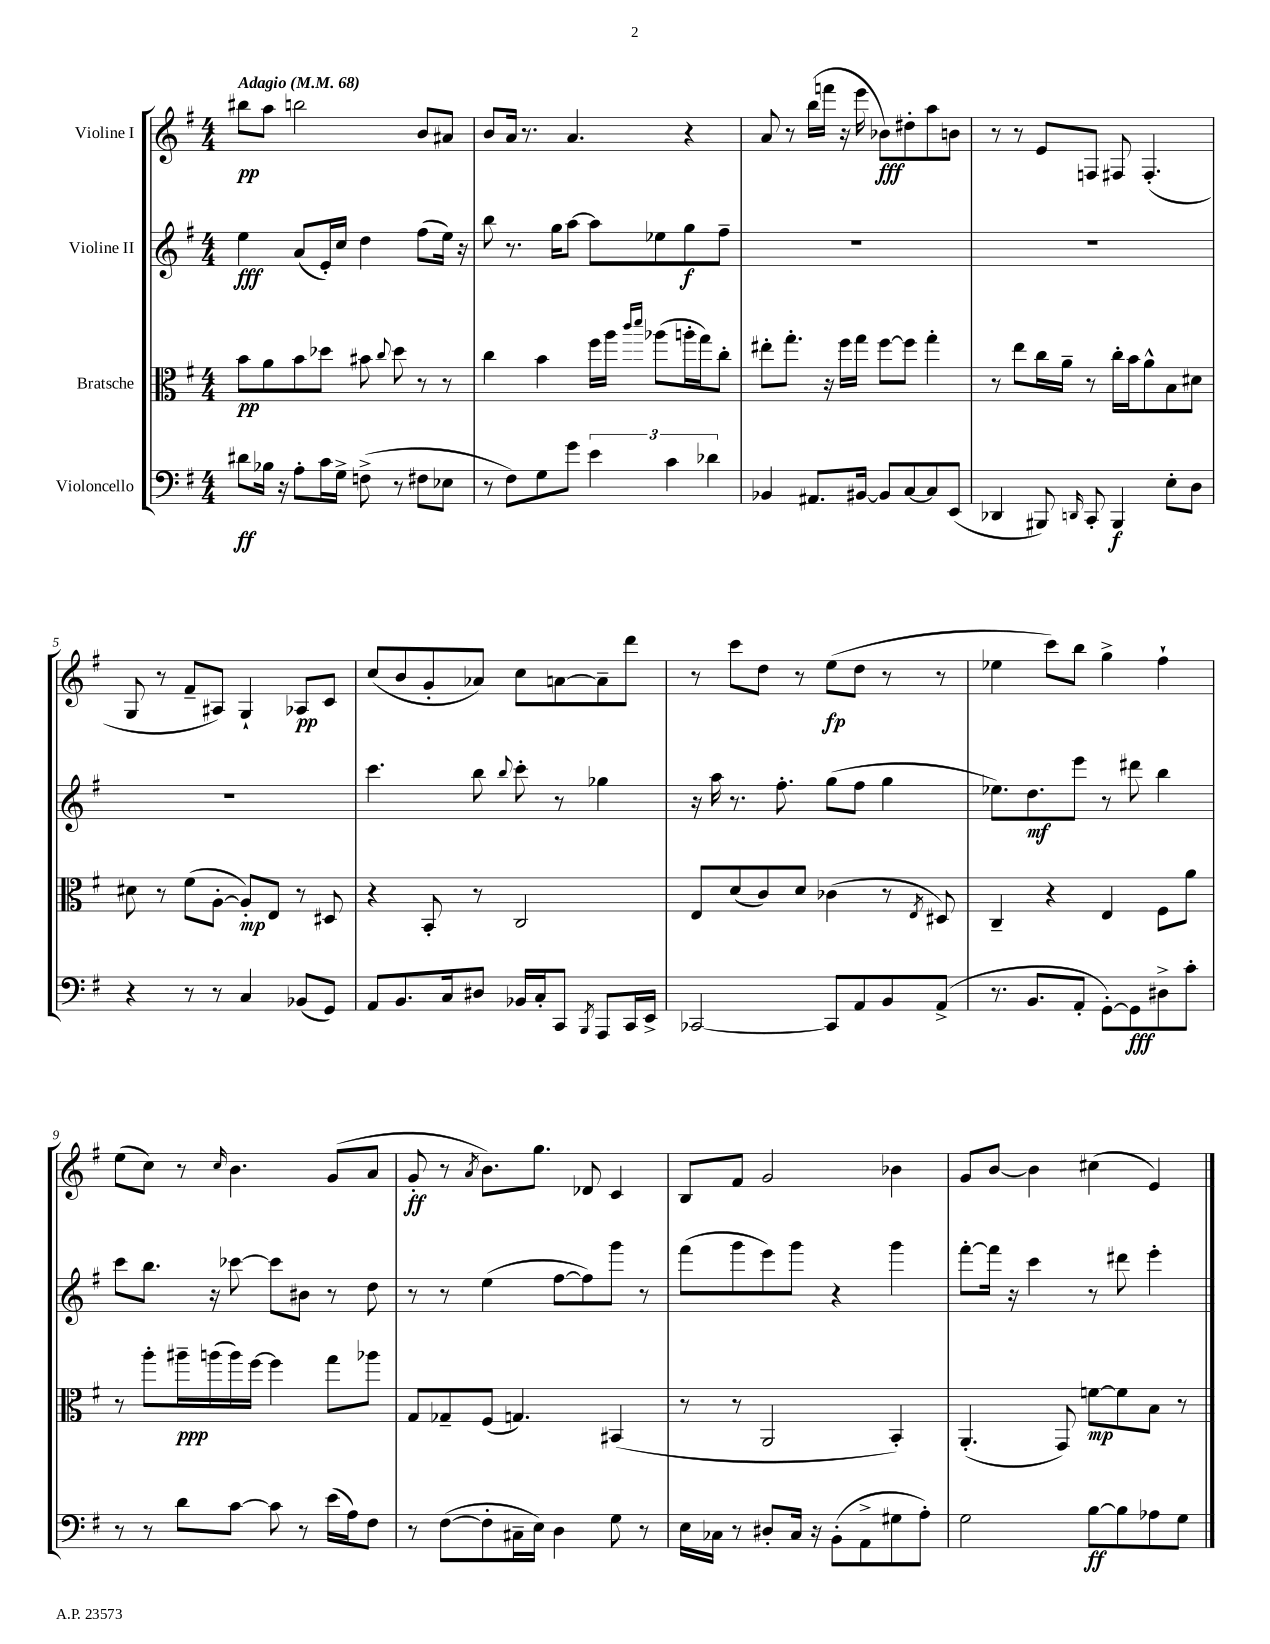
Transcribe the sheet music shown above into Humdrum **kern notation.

**kern	**kern	**kern	**kern
*staff4	*staff3	*staff2	*staff1
*clefF4	*clefC3	*clefG2	*clefG2
*k[f#]	*k[f#]	*k[f#]	*k[f#]
*M4/4	*M4/4	*M4/4	*M4/4
*MM68	*MM68	*MM68	*MM68
8d#	8b	4ee	8bb#
16B-	8a	.	8aa
16r	.	.	.
8A'	8b	(8a	2bb
16c	8dd-	16e')	.
16G^	.	16cc	.
(8F^	8b#	4dd	.
.	8qqcc	.	.
8r	8dd-	.	.
8F#	8r	(8ff#	8b
8E-	8r	16ee)	8a#
.	.	16r	.
=	=	=	=
8r	4cc	8bb	8b
8F#)	.	8.r	16a
.	.	.	8.r
8G	4b	.	.
.	.	16gg	.
8g	.	[8aa	4.a
6e	16ff#	8aa]	.
.	16aa	.	.
.	16qqccc	.	.
.	16qqddd	.	.
.	(8aa-	8ee-	.
6c	.	.	.
.	16aa'	8gg	4r
.	16gg)	.	.
6d-	.	.	.
.	8cc'	8ff#~	.
=	=	=	=
4BB-	8ee#'	1r	8a
.	8.gg'	.	8r
8.AA#	.	.	(16bb
.	16r	.	16fff
.	16ff#	.	16r
[16BB#	16gg	.	16eee
8BB#]	[8ff#	.	8b-)
[8C	8ff#]	.	8dd#'
8C]	4gg'	.	8aa
(8EE	.	.	8b
=	=	=	=
4DD-	8r	1r	8r
.	8ee	.	8r
8BBB#)	16cc	.	8e
.	16a~	.	.
16qqDD	.	.	.
8CC'	8r	.	8F
4BBB#	16cc'	.	8F#
.	16b	.	.
.	8a^^	.	(4.F#'
8E'	8B	.	.
8D	8d#	.	.
=	=	=	=
4r	8d#	1r	8G
.	8r	.	8r
8r	(8f#	.	8f#~
8r	[8A'	.	8A#)
4C	8A'])	.	4G`
.	8E	.	.
(8BB-	8r	.	8A-
8GG)	8D#	.	8c
=	=	=	=
8AA	4r	4.ccc	(8cc
8.BB	.	.	8b
.	8BB'	.	8g'
16C	.	.	.
8D#	8r	8bb	8a-)
.	.	8qqbb	.
16BB-	2C	8ccc'	8cc
16C'	.	.	.
8CC	.	8r	[8a
8qBBB	.	.	.
8AAA	.	4gg-	8a~]
16CC	.	.	8ddd
16EE^	.	.	.
=	=	=	=
[2CC-	8E	16r	8r
.	.	16aa	.
.	(8d	8.r	8ccc
.	8c)	.	8dd
.	.	8.ff#'	.
.	8d	.	8r
8CC-]	(4c-	(8gg	(8ee
8AA	.	8ff#	8dd
8BB	8r	4gg	8r
.	8qE	.	.
(8AA^	8D#)	.	8r
=	=	=	=
8.r	4C~	8.ee-)	4ee-
8.BB	.	8.dd	.
.	4r	.	8ccc)
8AA'	.	8eee	8bb
[8GG')	4E	8r	4gg^
8GG]	.	8ddd#	.
8D#^	8F#	4bb	4ff#`
8c'	8a	.	.
=	=	=	=
8r	8r	8ccc	(8ee
8r	8aa'	8.bb	8cc)
8d	16aa#~	.	8r
.	(16aa	16r	.
.	.	.	16qqcc
[8c	16aa)	[8ccc-	4.b
.	[16ff#	.	.
8c]	4ff#]	8ccc-]	.
8r	.	8b#	.
(16e	8gg	8r	(8g
16A)	.	.	.
8F#	8aa-	8dd	8a
=	=	=	=
8r	8G	8r	8g'
([8F#	8G-~	8r	8r
.	.	.	8qa
8F#']	(8F#	(4ee	8.b)
16C#~	4.G)	.	.
16E)	.	.	8.gg
4D	.	[8ff#	.
.	.	8ff#])	8d-
8G	(4BB#	8ggg	4c
8r	.	8r	.
=	=	=	=
16E	8r	(8fff#	8B
16C-	.	.	.
8r	8r	8ggg	8f#
8D#'	2AA	8eee)	2g
16C-	.	8ggg	.
16r	.	.	.
(8BB'	.	4r	.
8AA^	.	.	.
8G#	4BB')	4ggg	4b-
8A')	.	.	.
=	=	=	=
2G	(4.AA'	[8fff#'	8g
.	.	16fff#]	[8b
.	.	16r	.
.	.	4ccc	4b]
.	8GG)	.	.
[8B	[8f	8r	(4cc#
8B]	8f]	8ddd#	.
8A-	8B	4eee'	4e)
8G	8r	.	.
==	==	==	==
*-	*-	*-	*-
